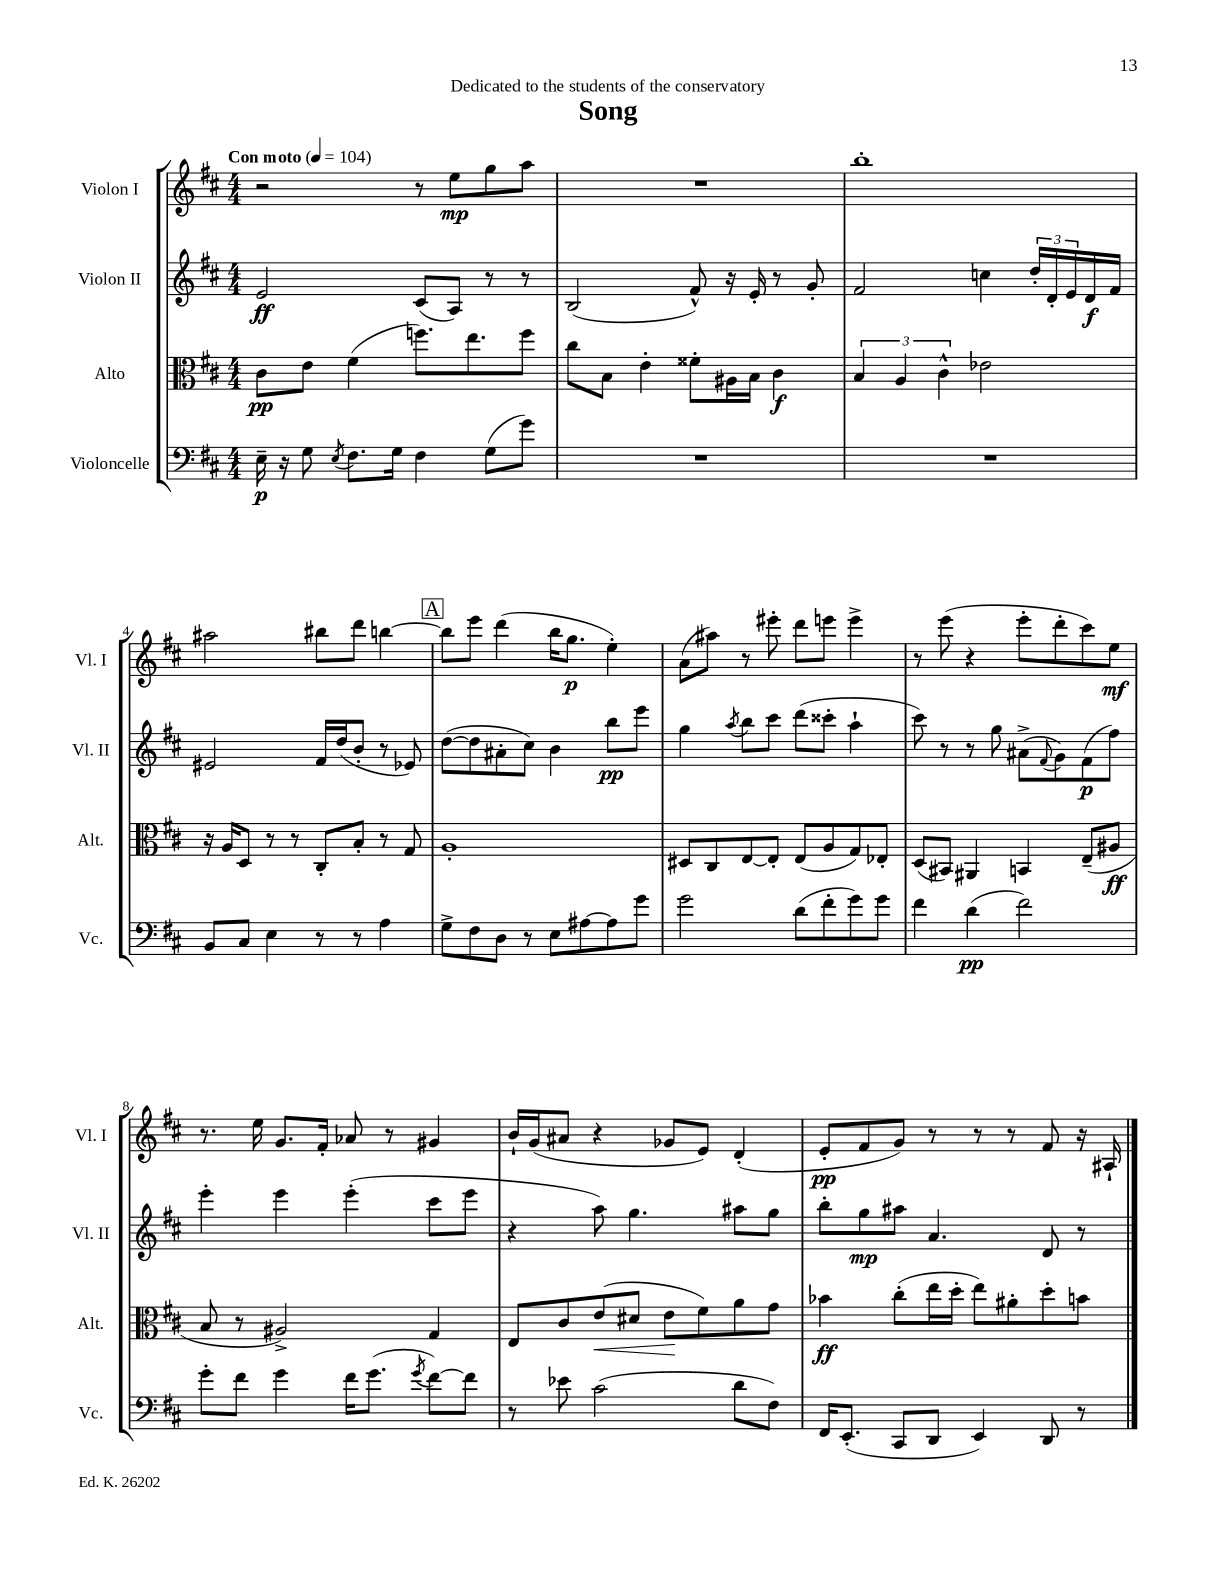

**kern	**kern	**kern	**kern
*staff4	*staff3	*staff2	*staff1
*clefF4	*clefC3	*clefG2	*clefG2
*k[f#c#]	*k[f#c#]	*k[f#c#]	*k[f#c#]
*M4/4	*M4/4	*M4/4	*M4/4
*MM104	*MM104	*MM104	*MM104
16E~	8c#	2e	2r
16r	.	.	.
8G	8e	.	.
8qE	.	.	.
8.F#	(4f#	.	.
16G	.	.	.
4F#	8.ff)	(8c#	8r
.	.	8A)	8ee
.	8.ee	.	.
(8G	.	8r	8gg
8g)	8ff	8r	8aa
=	=	=	=
1r	8cc#	(2B	1r
.	8B	.	.
.	4e'	.	.
.	8f##'	8f#^^)	.
.	16A#	16r	.
.	16B	16e'	.
.	4c#	8r	.
.	.	8g'	.
=	=	=	=
1r	6B	2f#	1bb'
.	6A	.	.
.	6c#^^	.	.
.	2e-	4cc	.
.	.	24dd'	.
.	.	24d'	.
.	.	24e	.
.	.	16d	.
.	.	16f#	.
=	=	=	=
8BB	16r	2e#	2aa#
.	16A	.	.
8C#	8D	.	.
4E	8r	.	.
.	8r	.	.
8r	8C#'	16f#	8bb#
.	.	(16dd	.
8r	8B'	8b'	8ddd
4A	8r	8r	[4bb
.	8G	8e-)	.
=	=	=	=
8G^	1A'	([8dd	8bb]
8F#	.	8dd]	8eee
8D	.	8a#'	(4ddd
8r	.	8cc#)	.
8E	.	4b	16bb
.	.	.	8.gg
[8A#	.	.	.
8A#]	.	8bb	4ee')
8g	.	8eee	.
=	=	=	=
2g	8D#	4gg	(8a
.	8C#	.	8aa#)
.	.	8qaa	.
.	[8E	8bb	8r
.	8E']	8ccc#	8eee#'
(8d	(8E	(8ddd	8ddd
8f#'	8A	8ccc##'	8eee
8g)	8G)	4aa`	4eee^
8g	8E-'	.	.
=	=	=	=
4f#	(8D	8ccc#)	8r
.	8BB#)	8r	(8eee
(4d	4AA#	8r	4r
.	.	8gg	.
2f#)	4BB	(8a#^	8eee'
.	.	8qqf#	.
.	.	8g)	8ddd'
.	(8E~	(8f#	8ccc#)
.	8A#	8ff#)	8ee
=	=	=	=
8g'	8B	4eee'	8.r
8f#	8r	.	.
.	.	.	16ee
4g	2A#^)	4eee	8.g
.	.	.	16f#'
16f#	.	(4eee'	8a-
(8.g	.	.	.
.	.	.	8r
8qg	.	.	.
[8f#)	4G	8ccc#	4g#
8f#]	.	8eee	.
=	=	=	=
8r	8E	4r	16b`
.	.	.	(16g
8e-	8c#	.	8a#
(2c#	(8e	8aa)	4r
.	8d#	4.gg	.
.	8e	.	8g-
.	8f#)	.	8e)
8d	8a	8aa#	(4d'
8F#)	8g	8gg	.
=	=	=	=
16FF#	4b-	8bb'	8e'
(8.EE'	.	.	.
.	.	8gg	8f#
8CC#	(8cc#'	8aa#	8g)
8DD	16ee	4.a	8r
.	16dd'	.	.
4EE)	8ee)	.	8r
.	8a#'	.	8r
8DD	8dd'	8d	8f#
8r	8b	8r	16r
.	.	.	16A#`
==	==	==	==
*-	*-	*-	*-
